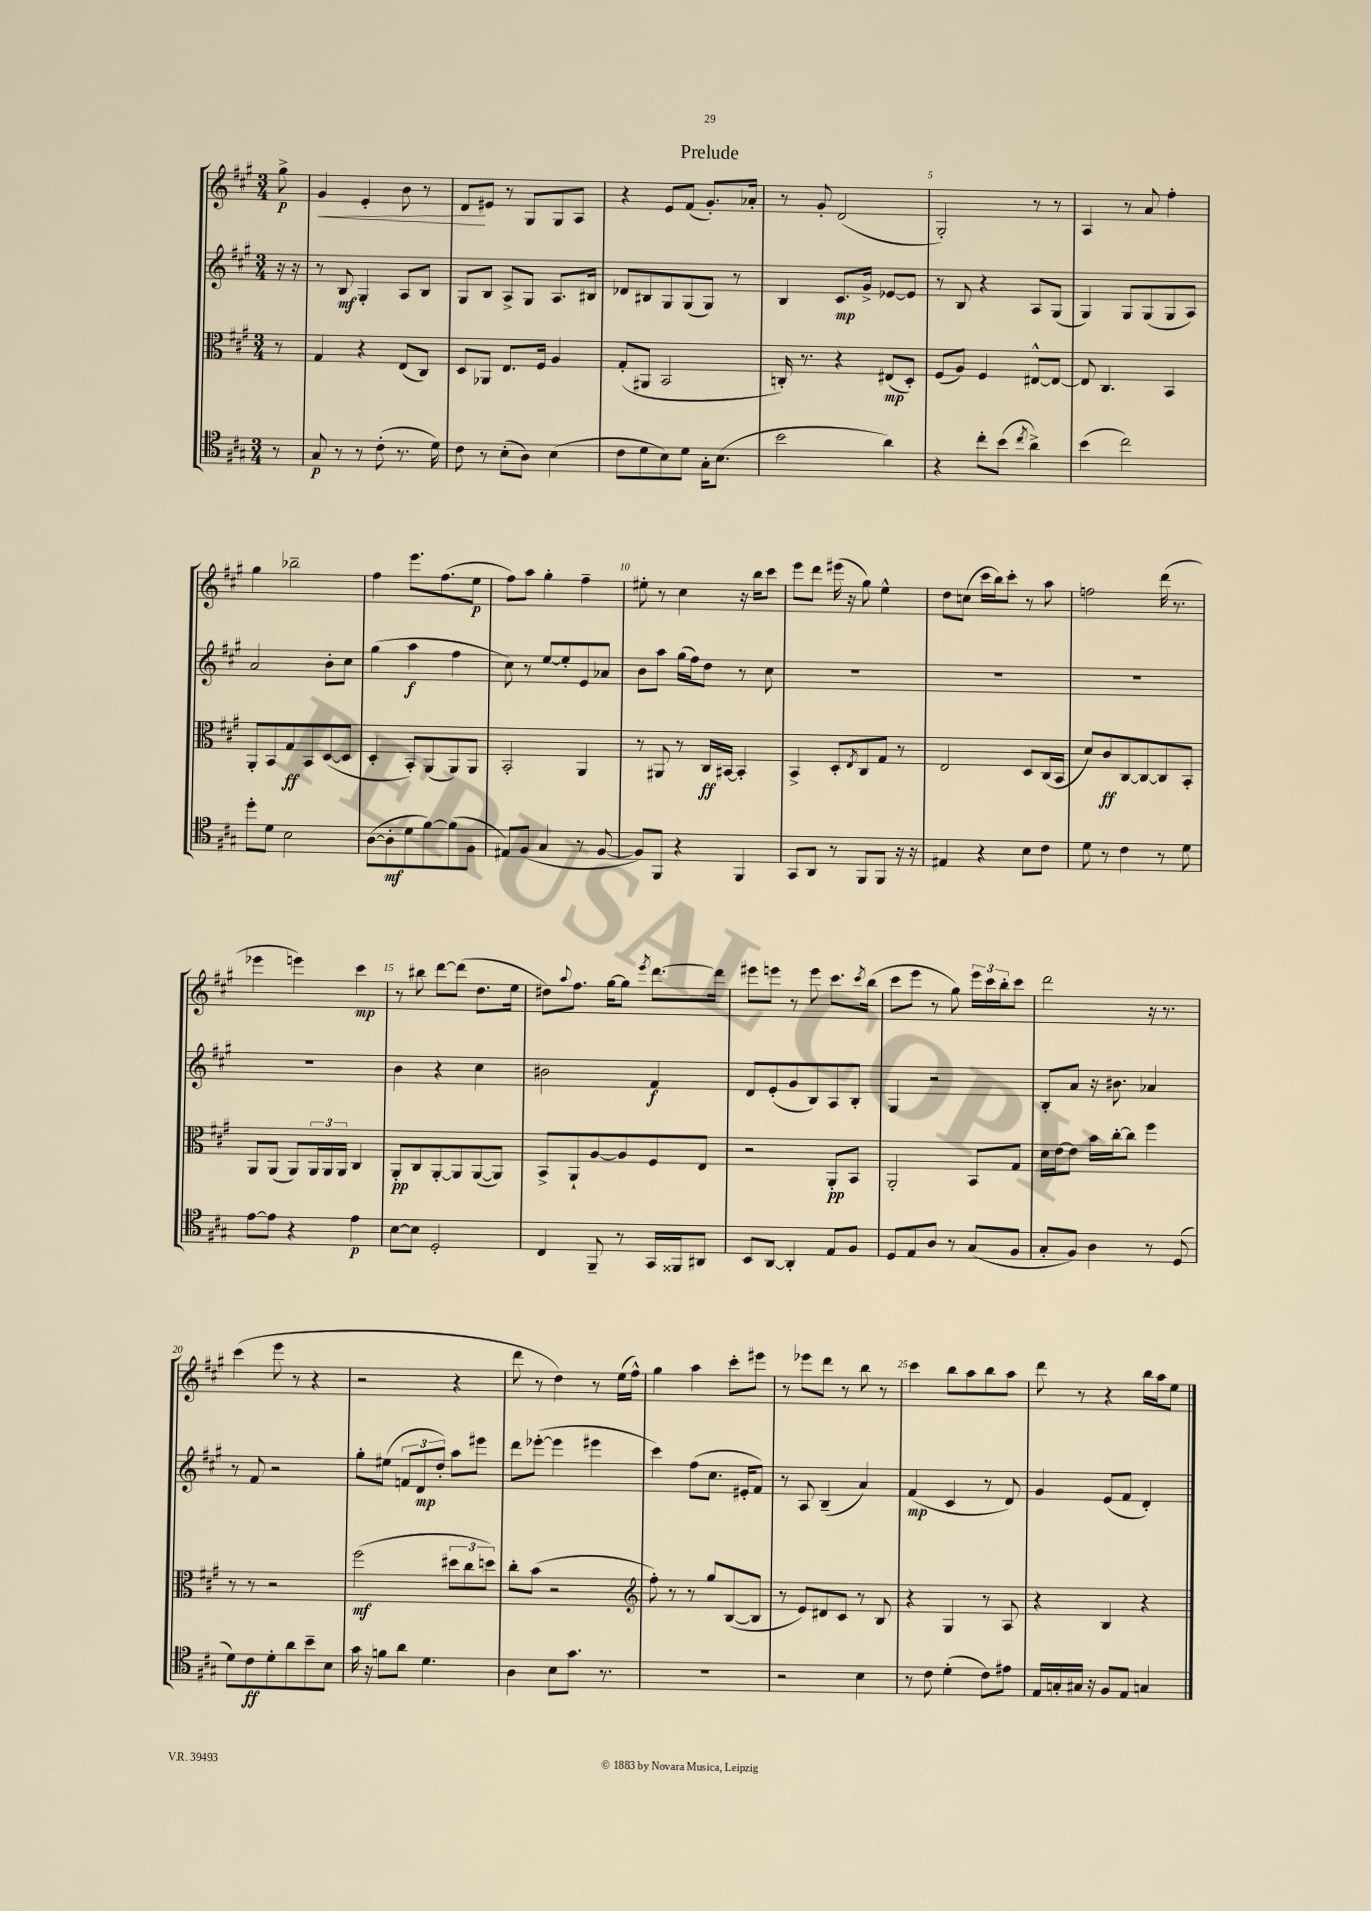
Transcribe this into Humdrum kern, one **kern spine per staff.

**kern	**kern	**kern	**kern
*staff4	*staff3	*staff2	*staff1
*clefC4	*clefC3	*clefG2	*clefG2
*k[f#c#g#]	*k[f#c#g#]	*k[f#c#g#]	*k[f#c#g#]
*M3/4	*M3/4	*M3/4	*M3/4
8r	8r	16r	8gg#^
.	.	16r	.
=	=	=	=
8G#	4G#	8r	4g#
8r	.	8B	.
8r	4r	4G#'	4e'
(8c#'	.	.	.
8.r	(8E	8A	8b
.	8C#)	8B	8r
16d)	.	.	.
=	=	=	=
8c#	8D	8G#	8d
8r	8AA-	8B	8e#
(8B'	8.E	8A^	8r
8A)	.	8G#	8G#
.	16F#	.	.
(4B	4A	8.A	8G#
.	.	.	8A
.	.	16B#	.
=	=	=	=
8c#	(8G#'	8d-	4r
8d	8AA#	8B#	.
8B)	2BB	8G#	8e
8d	.	(8G#	(8f#
16G#'	.	8G#)	8.g#')
(8.B	.	.	.
.	.	8r	.
.	.	.	16a-'
=	=	=	=
2b	16C')	4B	8r
.	8.r	.	.
.	.	.	8g#'
.	4r	8.c#	(2d
.	.	16g#^	.
4a)	(8E#	[8e-	.
.	8D')	8e-]	.
=	=	=	=
4r	(8F#	8r	2G#')
.	8A)	8B	.
8cc#'	4F#	4r	.
(8b	.	.	.
8qcc#	.	.	.
4a^)	[8E#^^	8A	8r
.	8E#_	(8G#	8r
=	=	=	=
(4b	8E#]	4G#)	4A
.	4.C#	.	.
2cc#)	.	8G#	8r
.	.	(8G#	8a
.	4BB	8G#	4ff#'
.	.	8A)	.
=	=	=	=
8dd'	8AA'	2a	4gg#
8d	8BB	.	.
2B	8G#	.	2bb-~
.	8BB	.	.
.	([8D	8b'	.
.	8D]	8cc#	.
=	=	=	=
([8A	4D'	(4gg#	4ff#
8A']	.	.	.
8d	8BB')	4aa	8.eee
[8f#)	(8AA	.	.
.	.	.	(8.ff#
(8f#]	8AA)	4ff#	.
8F#	8AA	.	8ee
=	=	=	=
8E#)	2BB'	8cc#)	8ff#)
(8F#	.	8r	8aa
4G#	.	[8ee	4gg#'
.	.	8ee']	.
8r	4AA	8e	4ff#~
[8F#	.	8a-	.
=	=	=	=
8F#])	8r	8b	8ee#'
8FF#	8AA#	8aa	8r
4r	8r	(16gg#	4cc#
.	.	16ff#)	.
.	16C#	8dd	.
.	[16BB#	.	.
4FF#	4BB#']	8r	16r
.	.	.	16bb
.	.	8cc#	8ccc#
=	=	=	=
8GG#	4BB^	2.r	8eee
8AA	.	.	8ddd
8r	8D'	.	(16eee#
.	.	.	16r
.	8qE	.	.
8FF#	8C#	.	8gg#)
8FF#	8G#	.	4ee^^
16r	8r	.	.
16r	.	.	.
=	=	=	=
4E#	2E	2.r	8dd
.	.	.	(8cc
4r	.	.	16ccc#
.	.	.	16bb)
.	.	.	8ccc#'
8B	8D	.	8r
8c#	(16C#	.	8aa
.	16BB	.	.
=	=	=	=
8d	8d)	2.r	2ff
8r	8c#	.	.
4c#	[8C#	.	.
.	8C#_	.	.
8r	8C#]	.	(16ddd
.	.	.	8.r
8d	8BB'	.	.
=	=	=	=
[8e	8AA	2.r	4eee-
8e]	(8AA	.	.
4r	8AA)	.	4eee)
.	24AA	.	.
.	24AA	.	.
.	24AA	.	.
4e	4C#	.	4ccc#
=	=	=	=
[8B	8AA'	4b	8r
8B]	8C#	.	8bb#
2D'	[8AA'	4r	[8ddd
.	8AA]	.	(8ddd]
.	([8AA	4cc#	8.dd
.	8AA])	.	.
.	.	.	16ee
=	=	=	=
4C#	8BB^	2b#	8dd#)
.	.	.	8qqaa
.	8AA`	.	8.ff#
8FF#~	[8A	.	.
.	.	.	[16gg#
8r	8A]	.	8gg#]
.	.	.	8qeee
16GG#	8F#	4f#	[8.ddd
16FF##	.	.	.
8AA#	8E	.	.
.	.	.	16ddd]
=	=	=	=
8BB	2r	8d	8eee#
[8AA	.	(8e'	8eee
4AA']	.	8g#	8r
.	.	8B)	8eee
8E	8AA'	8A	8.ccc#
8F#	8BB	8B'	.
.	.	.	8qccc#
.	.	.	(16bb
=	=	=	=
8D	2AA'	4G#	8ccc#
8E	.	.	8eee
8A	.	2r	8r
8r	.	.	8gg#)
(8G#	8BB	.	24eee
.	.	.	24ccc#
.	.	.	24bb'
8F#	8G#	.	8ccc#
=	=	=	=
8G#'	16d	8B'	2ddd
.	[16e	.	.
8F#)	8e]	8a	.
4A	16b	16r	.
.	[16cc#'	8.b#	.
.	8cc#]	.	.
8r	4ff#	4a-	16r
.	.	.	8.r
(8D	.	.	.
=	=	=	=
8d)	8r	8r	(4ccc#
8c#	8r	8f#	.
8d'	2r	2r	8eee
8a	.	.	8r
8b~	.	.	4r
8B	.	.	.
=	=	=	=
16g#	(2ff#	8gg#'	2r
16r	.	.	.
8f	.	(8ee#	.
8a	.	12f	.
.	.	12d	.
4.d	.	.	.
.	.	12dd')	.
.	12dd#	8aa	4r
.	12cc#	.	.
.	.	8eee#	.
.	12dd)	.	.
=	=	=	=
4A	8cc#'	8ddd	8ddd
.	(8b	([8eee-'	8r
8B	2r	4eee-]	4dd)
8.g#	.	.	.
.	.	4eee#	8r
8.r	.	.	.
.	.	.	(16ee
.	.	.	16ff#^^)
=	=	=	=
*	*clefG2	*	*
2.r	8ff#')	4ccc#)	4gg#
.	8r	.	.
.	8r	(8ff#	4aa
.	8gg#	8.cc#	.
.	([8B	.	8ccc#'
.	.	16e#'	.
.	8B]	8f#)	8eee#
=	=	=	=
2r	8r	8r	8r
.	8e)	8A	8eee-
.	8d#	(4B~	8ddd
.	8c#	.	8r
4B	8r	4a)	8bb
.	8B	.	8r
=	=	=	=
8r	4r	(4f#	4ccc#
8c#	.	.	.
(4d'	4G#	4c#	8bb
.	.	.	8aa
8c#)	8r	8r	8bb
8e#	8A	8d)	8aa
=	=	=	=
16E	4r	4g#	8ddd
16G'	.	.	.
16G#	.	.	8r
16r	.	.	.
8F#	4B	(8e	4r
8E	.	8f#	.
4G	4r	4d')	16bb
.	.	.	16aa
.	.	.	8ee
==	==	==	==
*-	*-	*-	*-
